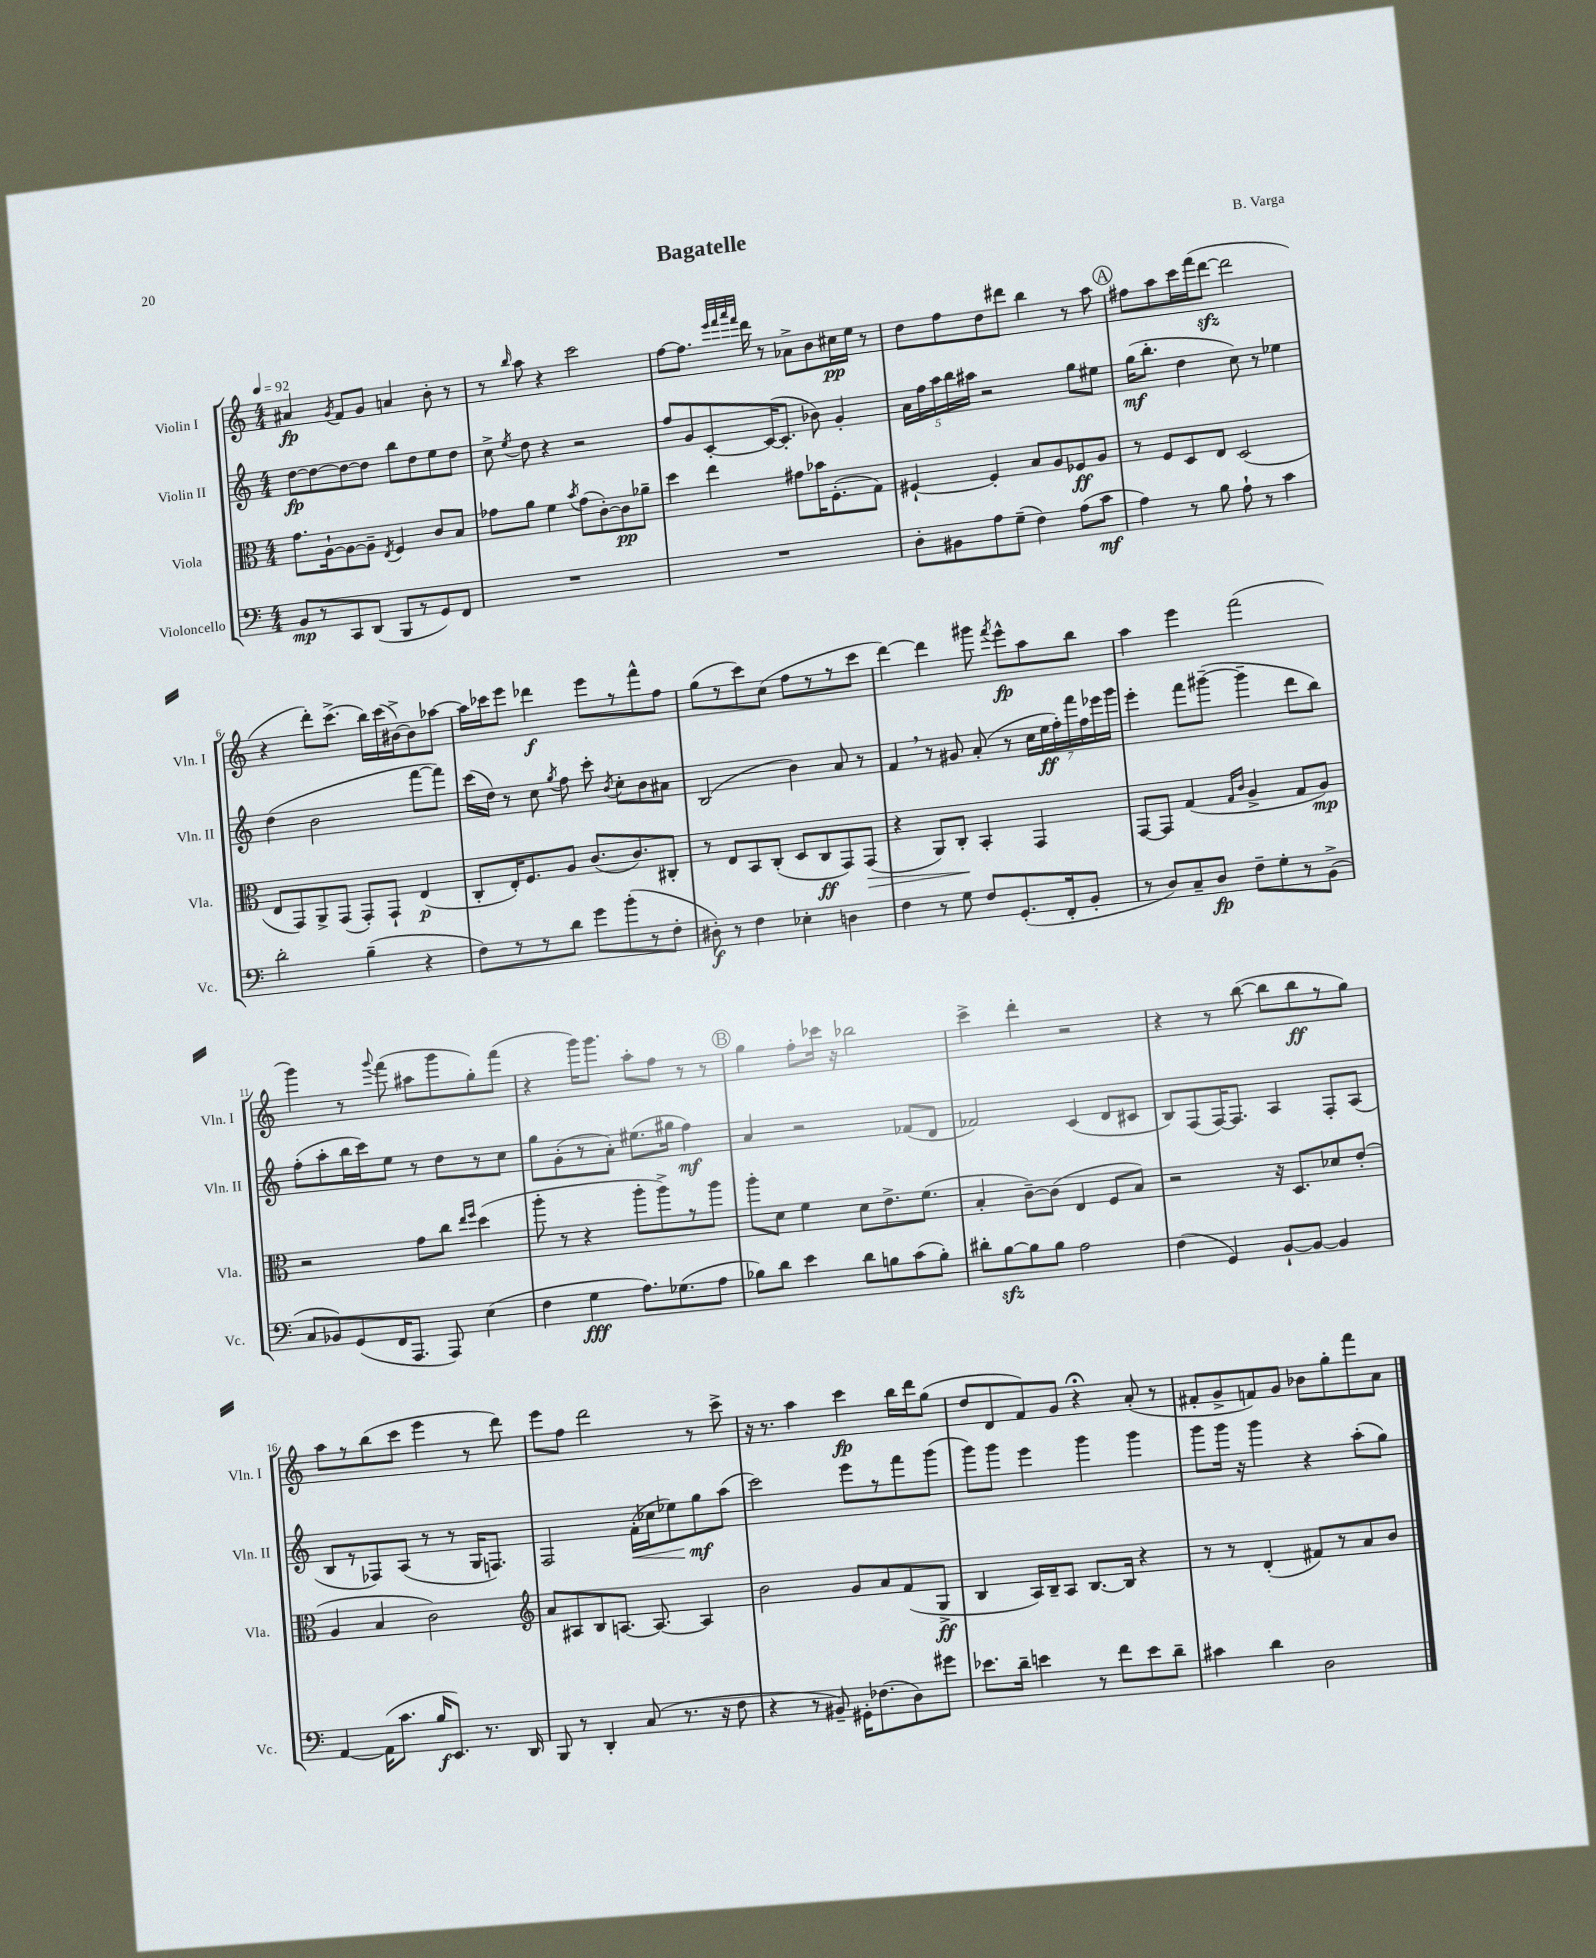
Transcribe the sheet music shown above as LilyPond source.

\header { title = "Bagatelle" composer = "B. Varga" }
<<
\new StaffGroup <<
\new Staff = "s0" \with { instrumentName = "Violin I" shortInstrumentName = "Vln. I" } {
    \clef treble \key c \major \numericTimeSignature \time 4/4 \tempo 4 = 92
    \autoBeamOff ais'4\fp \acciaccatura { g'8 } f'8[ g'8] a'4 b'8-. r8 |
    r8 \grace { b''16 } a''8 r4 c'''2 |
    f''8[~ f''8.] \grace { e'''32[ f'''32 a'''32 f'''32] } d'''16 r8 aes'8[-> b'8 cis''16\pp e''16] r8 |
    d''8[ f''8 d''8 dis'''8] b''4 r8 a''8 |
    \mark \markup { \circle "A" } fis''8[ a''8 c'''16 f'''16( d'''8]~\sfz d'''2 |
    r4 d'''8[-.) c'''8.]->( b''16[) c'''16( bis'16~->) bis'8 aes''8]~ |
    aes''16[ ces'''16 e'''8] des'''4\f e'''8[ r8 f'''8-^ f''8] |
    g''8[( r8 c'''8) c''8]( f''8[ r8 r8 c'''8] |
    d'''4~) d'''4 gis'''8 \acciaccatura { f'''8 } e'''8[-^\fp a''8 b''8] |
    a''4 e'''4 f'''2( |
    g'''4) r8 \appoggiatura { g'''8 } f'''8( ais''8[ g'''8 g''8-.) f'''8]( |
    r4 g'''16[) g'''8.] a''8[-. f''8] r8 r8 |
    \mark \markup { \circle "B" } g''4 f''8[-. ces'''16] r16 bes''2 |
    c'''4-> d'''4-. r2 |
    r4 r8 b''8~( b''8[ b''8\ff r8 g''8]) |
    a''8[ r8 b''8( c'''8] e'''4 r8 d'''8) |
    e'''8[ f''8] d'''2 r8 c'''8-> |
    r16 r8. a''4 c'''4\fp b''16[ d'''16 g''8]( |
    d''8[ d'8 f'8) g'8] r4\fermata a'8-.( r8 |
    fis'8[-. g'8-> f'8) g'8] bes'8[ g''8-. f'''8 a'8] \bar "|." |
}
\new Staff = "s1" \with { instrumentName = "Violin II" shortInstrumentName = "Vln. II" } {
    \clef treble \key c \major \numericTimeSignature \time 4/4
    \autoBeamOff d''8[~\fp d''8~ d''8~ d''8] b''8[ d''8 e''8 d''8] |
    c''8-> \acciaccatura { e''8 } d''8 r4 r2 |
    f''8[ g'8 c'8~-. c'16~( c'8.]-. bes'8) g'4-. |
    \tuplet 5/4 { a'16[ f''16 a''16 b''16 ais''16] } r2 g''8[ eis''8] |
    \mark \markup { \circle "A" } g''16[\mf( b''8.]-. d''4 c''8) r8 ees''4 |
    d''4( b'2 f'''8[~ f'''8]) |
    c'''16[( d''16]) r8 c''8 \acciaccatura { g''8 } f''8 c'''8-. \acciaccatura { b'8 } c''8[-. b'8 ais'8] |
    b2( b'4) a'8 r8 |
    f'4 \breathe r8 gis'8 a'8-.( r8 \tuplet 7/4 { c''16[ e''16\ff f''16-.) f'''16 f''16 ees'''16 g'''16] } |
    e'''4-. f'''8[ gis'''8]~--( gis'''4-- d'''8[ b''8]) |
    f''8[-.( a''8-. b''16 c'''16) e''8] r8 d''8[ r8 c''8] |
    g''8[ g'8-.( r8 a'8]-.) eis''8.[( gis''16] f''4\mf) |
    \mark \markup { \circle "B" } a'4 r2 fes'8[( d'8] |
    fes'2) c'4( d'8[ cis'8] |
    b8[) f8( f16~) f8.] a4 f8[-. a8]( |
    b8[ r8 fes8) a8]( r8 r8 g16[ f8.]) |
    f2 f'16[-.\<( ces''16 ees''8) g''8\mf\! a''8]( |
    c'''2) e'''8[ r8 f'''8 g'''8]( |
    g'''8[) g'''8] e'''4 g'''4 g'''4 |
    g'''8[ g'''16] r16 g'''4 r4 a''8[-.( g''8]) \bar "|." |
}
\new Staff = "s2" \with { instrumentName = "Viola" shortInstrumentName = "Vla." } {
    \clef alto \key c \major \numericTimeSignature \time 4/4
    \autoBeamOff g'8.[ a16~-! a8~ a8]-- \acciaccatura { e8 } f4 c'8[ b8] |
    ges'8[ a'8] f'4 \acciaccatura { b'8 } ges'8[( c'8~-.) c'8\pp aes'8]-- |
    d''4 e''4 gis'8[ bes'16 f8.-.( g8]) |
    fis4~-! fis4-. b8[ a8 fes8\ff a8] |
    \mark \markup { \circle "A" } r8 f8[ d8 e8] d2( |
    e8[ g,8) a,8-> g,8]( g,8[-.) g,8]-! e4\p( |
    c8[-. e16-.) f8. a8] c'8.[( c'8.) cis8]-. |
    r8 e8[ b,8 c8]-.( d8[ c8\ff g,8) g,8]\>( |
    r4 a,8[) c8]-.\! b,4-. g,4 |
    g,8[~ g,8] g4( \grace { g16[ c'16] } a4-> g8[ a8]\mp) |
    r2 g'8[ c''8] \grace { e''16[ f''16] } d''4( |
    a''8-. r8 r4 a''8[-. a''8->) r8 a''8] |
    \mark \markup { \circle "B" } a''8[-. d'8] f'4 d'8[ e'8.-> f'8.]( |
    b4-. c'8[~--) c'8]( e4 f8[ b8]) |
    r2 r16 d8.[ des'8 e'8]-.( |
    a4 b4 c'2) |
    \clef treble a'8[ ais8 b8 a8.]~ a8.~ a4 |
    b'2 g'8[ a'8 f'8( g8]->\ff |
    b4 a16[) b16-- a8] b8.[~ b16] r4 |
    r8 r8 d'4-.( fis'8[) r8 a'8 b'8] \bar "|." |
}
\new Staff = "s3" \with { instrumentName = "Violoncello" shortInstrumentName = "Vc." } {
    \clef bass \key c \major \numericTimeSignature \time 4/4
    \autoBeamOff b,8[\mp r8 c,8 d,8]( b,,8[ r8 g,8) f,8] |
    R1 |
    R1 |
    d8[-. bis,8 a8 g8]--( f4) a8[( c'8]\mf |
    \mark \markup { \circle "A" } a4) r8 b8 a8-! r8 c'4 |
    d'2-. b4--( r4 |
    f8[) r8 r8 d'8] g'8[ b'8-.( r8 f8]-. |
    dis8-.\f) r8 f4 ees4-. d4 |
    f4 r8 g8 f8[ g,8.-.( f,16-. b,8]-. |
    r8 d8[) c8-- d8]\fp f8[-- g8-. r8 b,8]->( |
    c8[ bes,8) g,8( f,16 a,,8.] a,,8) e4( |
    f4 g4\fff a8.[) ges8.( a8] |
    \mark \markup { \circle "B" } bes8[) d'8] e'4 d'8[ b8 c'8( b8]-.) |
    dis'8[-. b8~\sfz b8 b8] a2 |
    f4( g,4) b,8[~-! b,8]~ b,4 |
    a,4~ a,16[( c'8.] b16[\f e,8.]) r8. d,16 |
    b,,8 r8 d,4-. c8( r8. r16 f8 |
    r4 r8 bis,8--) gis,16[-. fes8.( d8) gis'8] |
    ees'8.[ d'16]-- e'4 r8 f'8[ e'8 d'8]-- |
    cis'4 d'4 d2 \bar "|." |
}
>>
>>
